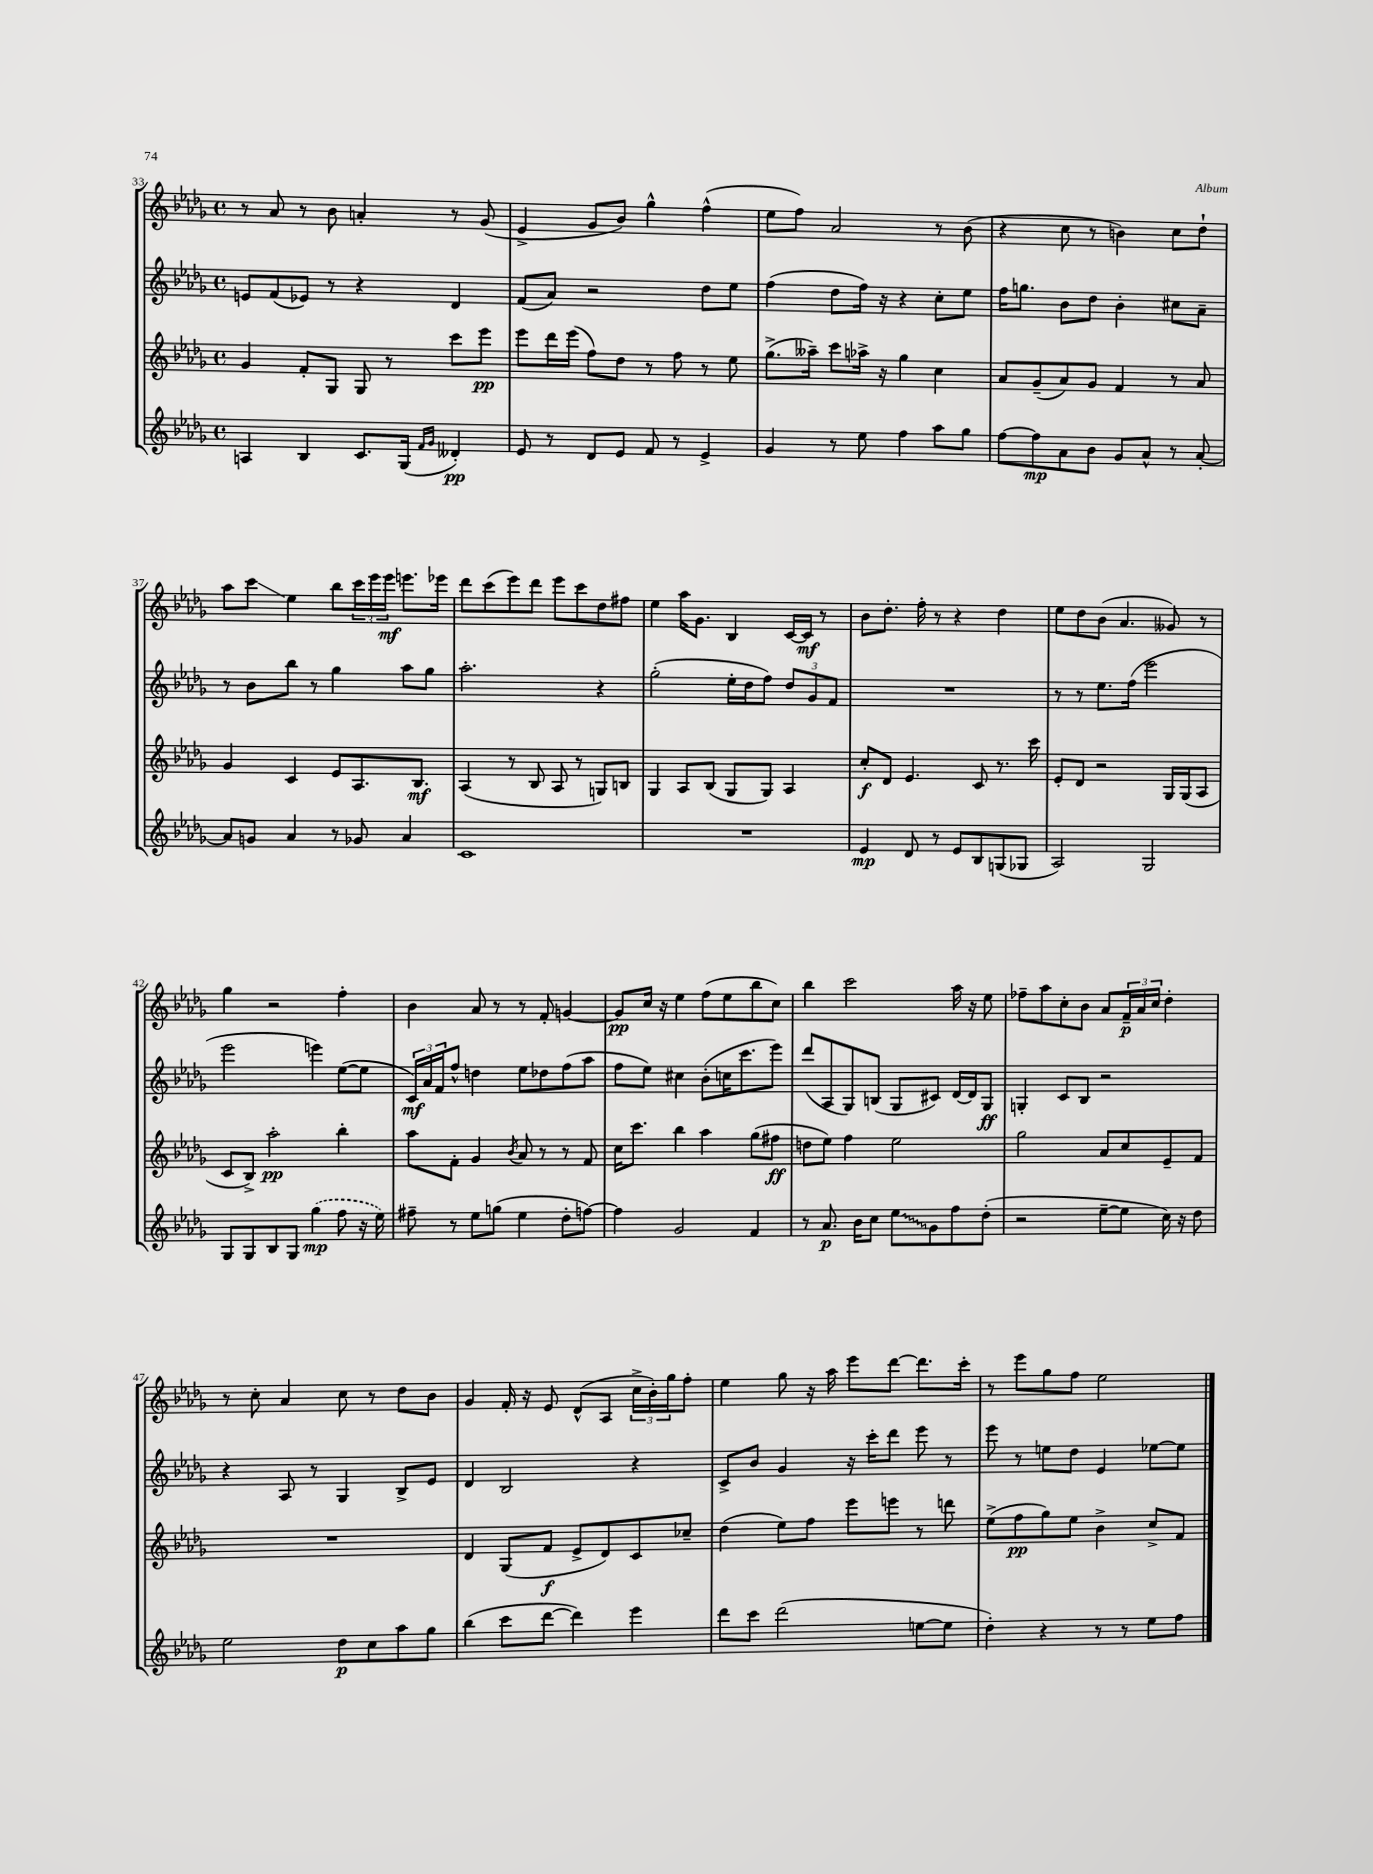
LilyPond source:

<<
\new StaffGroup <<
\new Staff = "s0" {
    \clef treble \key des \major \defaultTimeSignature \time 4/4
    r8 aes'8 r8 bes'8 a'4-. r8 ges'8( |
    ees'4-> ges'8 bes'8) ges''4-^ f''4-^( |
    ees''8 f''8) aes'2 r8 bes'8( |
    r4 c''8 r8 b'4) c''8 des''8-! |
    aes''8 c'''8\glissando ees''4 bes''8 \tuplet 3/2 { c'''16 ees'''16 ees'''16\mf } e'''8. ees'''16 |
    des'''8 c'''8( ees'''8) des'''8 ees'''8 c'''8 des''8 fis''8 |
    ees''4 aes''16 ges'8. bes4 c'16~ c'16\mf r8 |
    bes'8 des''8.-. f''16-. r8 r4 des''4 |
    ees''8 des''8 bes'8( aes'4. geses'8) r8 |
    ges''4 r2 f''4-. |
    bes'4 aes'8 r8 r8 f'8-. g'4~ |
    g'8\pp c''16 r16 ees''4 f''8( ees''8 bes''8 c''8) |
    bes''4 c'''2 aes''16 r16 ees''8 |
    fes''8-- aes''8 c''8-. bes'8 aes'8 \tuplet 3/2 { f'16--\p aes'16 c''16 } des''4-. |
    r8 c''8-. aes'4 c''8 r8 des''8 bes'8 |
    ges'4 f'16-. r16 ees'8 des'8-^( aes8 \tuplet 3/2 { c''16-> bes'16-.) ges''16 } f''8-. |
    ees''4 ges''8 r16 aes''16 ees'''8 des'''8~ des'''8. c'''16-. |
    r8 ees'''8 ges''8 f''8 ees''2 \bar "|." |
}
\new Staff = "s1" {
    \clef treble \key des \major \defaultTimeSignature \time 4/4
    e'8 f'8( ees'8) r8 r4 des'4 |
    f'8( aes'8) r2 des''8 ees''8 |
    f''4( des''8 f''16) r16 r4 c''8-. ees''8 |
    f''16 g''8. bes'8 des''8 bes'4-. cis''8 aes'8-- |
    r8 bes'8 bes''8 r8 ges''4 aes''8 ges''8 |
    aes''2.-. r4 |
    ges''2-.( ees''16-. des''16 f''8) \tuplet 3/2 { des''8 ges'8 f'8 } |
    R1 |
    r8 r8 ees''8. f''16( ees'''2 |
    ees'''2 e'''4) ees''8~( ees''8 |
    \tuplet 3/2 { c'16\mf) aes'16 f'16 } f''8-^ d''4 ees''8 des''8 f''8( aes''8 |
    f''8 ees''8) cis''4 bes'8-.( c''16 c'''8. ees'''8) |
    des'''8( aes8 ges8) b8( ges8 cis'8) des'16~ des'16 ges8\ff |
    g4-. c'8 bes8 r2 |
    r4 aes8 r8 ges4 bes8-> ees'8 |
    des'4 bes2 r4 |
    c'8-> bes'8 ges'4 r16 c'''16-. des'''8 ees'''8 r8 |
    ees'''8 r8 e''8 des''8 ees'4 ees''8~ ees''8 \bar "|." |
}
\new Staff = "s2" {
    \clef treble \key des \major \defaultTimeSignature \time 4/4
    ges'4 f'8-. ges8 ges8 r8 c'''8 ees'''8\pp |
    ees'''8 des'''16 ees'''16( f''8) des''8 r8 f''8 r8 ees''8 |
    ges''8.->( aeses''16--) c'''8 aes''16-> r16 ges''4 c''4 |
    aes'8 ges'8--( aes'8) ges'8 f'4 r8 aes'8 |
    ges'4 c'4 ees'8 aes8. bes8.\mf |
    aes4( r8 bes8 aes8 r8 g8) b8 |
    ges4 aes8 bes8( ges8 ges8) aes4 |
    c''8-.\f des'8 ees'4. c'8 r8. c'''16 |
    ees'8-. des'8 r2 ges16 ges16( aes8 |
    c'8 bes8->) aes''2-.\pp bes''4-. |
    aes''8 f'8-. ges'4 \acciaccatura { bes'8 } aes'8 r8 r8 f'8 |
    c''16 c'''8. bes''4 aes''4 ges''8( fis''8\ff |
    d''8 ees''8) f''4 ees''2 |
    ges''2 aes'8 c''8 ees'8-- f'8 |
    R1 |
    des'4 ges8( f'8\f ees'8-> des'8) c'8 ces''8-- |
    des''4( ees''8) f''8 ees'''8 e'''8 r8 d'''8 |
    ees''8->( f''8\pp ges''8) ees''8 bes'4-> c''8-> f'8 \bar "|." |
}
\new Staff = "s3" {
    \clef treble \key des \major \defaultTimeSignature \time 4/4
    a4 bes4 c'8. ges16( \grace { f'16 ges'16 } deses'4-.\pp) |
    ees'8 r8 des'8 ees'8 f'8 r8 ees'4-> |
    ges'4 r8 ees''8 f''4 aes''8 ges''8 |
    f''8~ f''8\mp aes'8 bes'8 ges'8 aes'8-^ r8 aes'8~-. |
    aes'8 g'8 aes'4 r8 ges'8 aes'4 |
    c'1 |
    R1 |
    ees'4\mp des'8 r8 ees'8 bes8 g8( ges8 |
    aes2) ges2 |
    ges8 ges8 bes8 ges8 \once \slurDashed ges''4\mp( f''8 r16 ees''16) |
    fis''8-- r8 ees''8 g''8( ees''4 des''8-. f''8~) |
    f''4 ges'2 f'4 |
    r8 aes'8.\p bes'16 c''8 \once \override Glissando.style = #'zigzag ees''8\glissando ges'8 f''8 des''8-.( |
    r2 ees''8~-- ees''8 c''16) r16 des''8 |
    ees''2 des''8\p c''8 aes''8 ges''8 |
    bes''4( c'''8 des'''8~ des'''4) ees'''4 |
    des'''8 c'''8 des'''2( e''8~ e''8 |
    des''4-.) r4 r8 r8 ees''8 f''8 \bar "|." |
}
>>
>>
\layout { \context { \Score currentBarNumber = #33 } }
